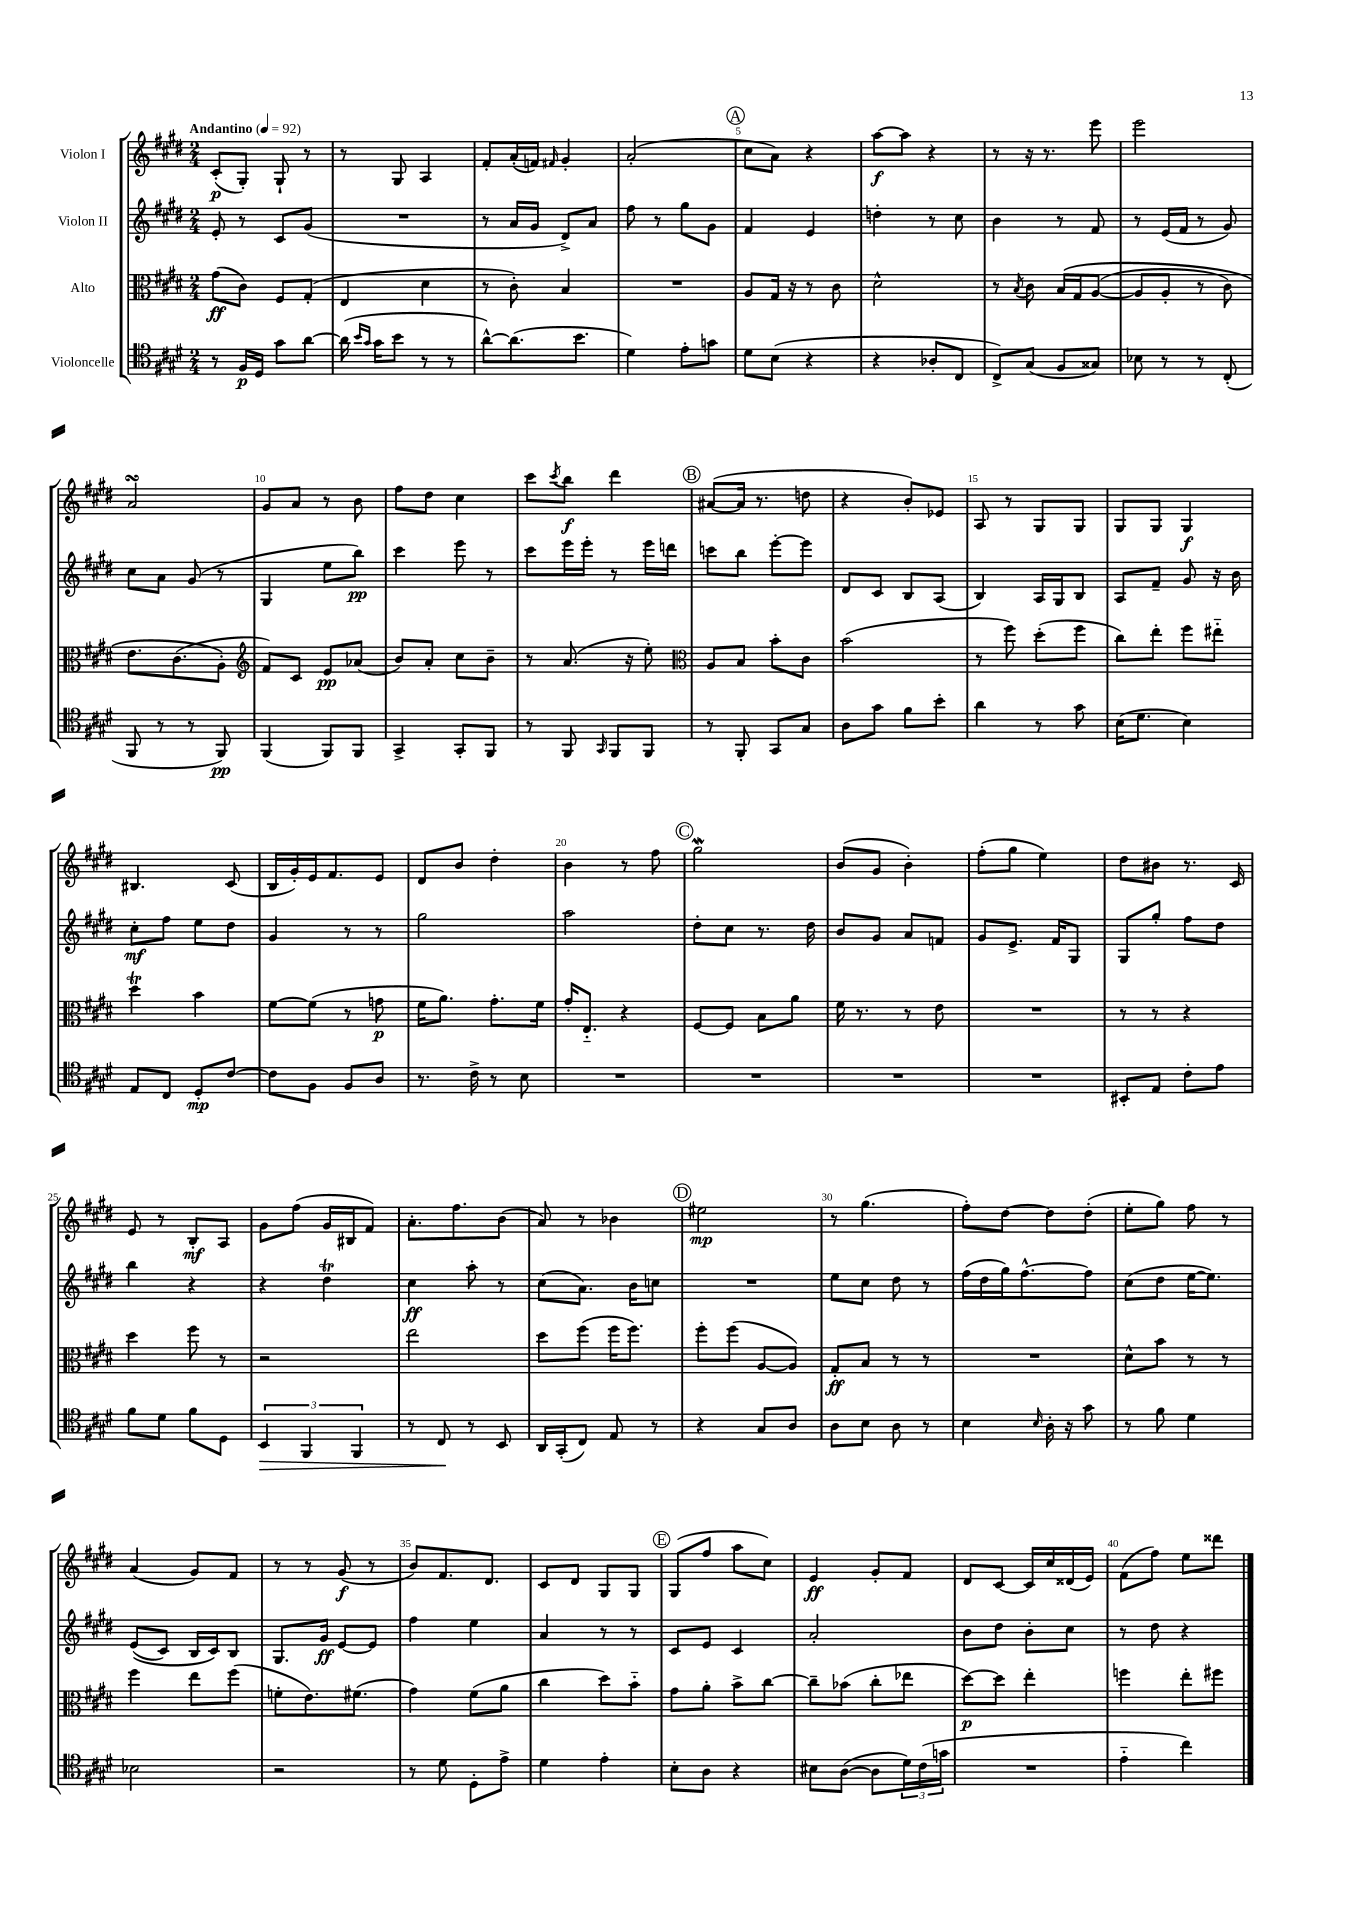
<<
\new StaffGroup <<
\new Staff = "s0" \with { instrumentName = "Violon I" } {
    \clef treble \key e \major \numericTimeSignature \time 2/4 \tempo "Andantino" 4 = 92
    cis'8-.\p( gis8-.) gis8-! r8 |
    r8 gis8 a4 |
    fis'8-. a'16-.( f'16) \grace { fis'16 } gis'4-. |
    a'2-.( |
    \mark \markup { \circle "A" } cis''8 a'8) r4 |
    a''8~\f a''8 r4 |
    r8 r16 r8. e'''8 |
    e'''2 |
    a'2\turn |
    gis'8 a'8 r8 b'8 |
    fis''8 dis''8 cis''4 |
    cis'''8 \acciaccatura { cis'''8 } b''8\f dis'''4 |
    \mark \markup { \circle "B" } ais'8~( ais'16 r8. d''8 |
    r4 b'8-.) ees'8 |
    a8 r8 gis8 gis8 |
    gis8 gis8 gis4\f |
    bis4. cis'8( |
    b16 gis'16-.) e'16 fis'8. e'8 |
    dis'8 b'8 dis''4-. |
    b'4 r8 fis''8 |
    \mark \markup { \circle "C" } gis''2\mordent |
    b'8( gis'8 b'4-.) |
    fis''8-.( gis''8 e''4) |
    dis''8 bis'8 r8. cis'16 |
    e'8 r8 b8-.\mf a8 |
    gis'8 fis''8( gis'16 bis16 fis'8) |
    a'8.-. fis''8. b'8( |
    a'8) r8 bes'4 |
    \mark \markup { \circle "D" } eis''2\mp |
    r8 gis''4.( |
    fis''8-.) dis''8~ dis''8 dis''8-.( |
    e''8-. gis''8) fis''8 r8 |
    a'4( gis'8) fis'8 |
    r8 r8 gis'8\f( r8 |
    b'8) fis'8. dis'8. |
    cis'8 dis'8 gis8 gis8 |
    \mark \markup { \circle "E" } gis8( fis''8 a''8 cis''8) |
    e'4\ff gis'8-. fis'8 |
    dis'8 cis'8~ cis'16 cis''16 disis'16( e'16) |
    fis'8( fis''8) e''8 disis'''8 \bar "|." |
}
\new Staff = "s1" \with { instrumentName = "Violon II" } {
    \clef treble \key e \major \numericTimeSignature \time 2/4
    e'8-. r8 cis'8 gis'8( |
    R2 |
    r8 a'16 gis'16 dis'8->) a'8 |
    fis''8 r8 gis''8 gis'8 |
    \mark \markup { \circle "A" } fis'4 e'4 |
    d''4-. r8 cis''8 |
    b'4 r8 fis'8 |
    r8 e'16( fis'16 r8 gis'8) |
    cis''8 a'8 gis'8( r8 |
    gis4 e''8 b''8\pp) |
    cis'''4 e'''8 r8 |
    cis'''8 e'''16 e'''16-. r8 e'''16 d'''16 |
    \mark \markup { \circle "B" } c'''8 b''8 e'''8~-. e'''8 |
    dis'8 cis'8 b8 a8( |
    b4) a16 gis16 b8 |
    a8 fis'8-- gis'8 r16 b'16 |
    cis''8-.\mf fis''8 e''8 dis''8 |
    gis'4 r8 r8 |
    gis''2 |
    a''2 |
    \mark \markup { \circle "C" } dis''8-. cis''8 r8. dis''16 |
    b'8 gis'8 a'8 f'8 |
    gis'8 e'8.-> fis'16 gis8 |
    gis8 gis''8-. fis''8 dis''8 |
    b''4 r4 |
    r4 dis''4\trill |
    cis''4\ff a''8-. r8 |
    cis''8( a'8.) b'16 c''8 |
    \mark \markup { \circle "D" } R2 |
    e''8 cis''8 dis''8 r8 |
    fis''16( dis''16 gis''16) fis''8.~-^ fis''8 |
    cis''8( dis''8 e''16~ e''8.) |
    e'8(\( cis'8) b16 cis'16\) b8 |
    gis8. gis'16\ff e'8~ e'8 |
    fis''4 e''4 |
    a'4 r8 r8 |
    \mark \markup { \circle "E" } cis'8 e'8 cis'4 |
    a'2-. |
    b'8 dis''8 b'8-. cis''8 |
    r8 dis''8 r4 \bar "|." |
}
\new Staff = "s2" \with { instrumentName = "Alto" } {
    \clef alto \key e \major \numericTimeSignature \time 2/4
    gis'8\ff( cis'8) fis8 gis8-.( |
    e4 dis'4 |
    r8 cis'8-.) b4 |
    R2 |
    \mark \markup { \circle "A" } a8 gis16 r16 r8 cis'8 |
    dis'2-^ |
    r8 \acciaccatura { b8 } cis'8 b16\( gis16 a8~( |
    a8 a8-. r8 cis'8) |
    e'8. cis'8.( a8-.\) |
    \clef treble fis'8) cis'8 e'8\pp aes'8( |
    b'8) a'8-. cis''8 b'8-- |
    r8 a'8.( r16 e''8-.) |
    \mark \markup { \circle "B" } \clef alto a8 b8 b'8-. cis'8 |
    b'2( |
    r8 fis''8) dis''8-.( fis''8 |
    cis''8) e''8-. fis''8 eis''8-_ |
    dis''4\trill b'4 |
    fis'8~ fis'8( r8 g'8\p |
    fis'16 a'8.) gis'8.-. fis'16 |
    gis'16-. e8.-_ r4 |
    \mark \markup { \circle "C" } fis8~ fis8 b8 a'8 |
    fis'16 r8. r8 e'8 |
    R2 |
    r8 r8 r4 |
    dis''4 fis''8 r8 |
    r2 |
    e''2 |
    dis''8 fis''8( fis''16 fis''8.) |
    \mark \markup { \circle "D" } fis''8-. fis''8( a8~ a8) |
    gis8-.\ff b8 r8 r8 |
    R2 |
    dis'8-^ b'8 r8 r8 |
    fis''4 e''8 fis''8( |
    f'8-. e'8.) fis'8.( |
    gis'4) fis'8( a'8 |
    cis''4 dis''8) b'8-_ |
    \mark \markup { \circle "E" } gis'8 a'8-. b'8-> cis''8~ |
    cis''8-- bes'8( cis''8-. ees''8 |
    dis''8~\p) dis''8 e''4-. |
    f''4 e''8-. fis''8 \bar "|." |
}
\new Staff = "s3" \with { instrumentName = "Violoncelle" } {
    \clef tenor \key e \major \numericTimeSignature \time 2/4
    r8 fis16\p dis16 gis'8 a'8~ |
    a'16( \grace { b'16 gis'16 } gis'16 b'8 r8 r8 |
    a'8~-^) a'8.( b'8. |
    dis'4) e'8-. g'8 |
    \mark \markup { \circle "A" } dis'8 b8( r4 |
    r4 aes8-. cis8 |
    cis8->) gis8( fis8 gisis8) |
    bes8 r8 r8 cis8-.( |
    fis,8 r8 r8 fis,8\pp) |
    fis,4( fis,8) fis,8 |
    gis,4-> gis,8-. fis,8 |
    r8 fis,8 \grace { gis,16 } fis,8 fis,8 |
    \mark \markup { \circle "B" } r8 fis,8-. gis,8 gis8 |
    a8 gis'8 fis'8 b'8-. |
    a'4 r8 gis'8 |
    b16( dis'8. b4) |
    e8 cis8 dis8-.\mp cis'8~ |
    cis'8 fis8 fis8 a8 |
    r8. cis'16-> r8 b8 |
    R2 |
    \mark \markup { \circle "C" } R2 |
    R2 |
    R2 |
    bis,8-. e8 cis'8-. e'8 |
    fis'8 dis'8 fis'8 dis8 |
    \tuplet 3/2 { b,4\> fis,4 fis,4 } |
    r8 cis8\! r8 b,8 |
    a,16 gis,16-.( cis8) e8 r8 |
    \mark \markup { \circle "D" } r4 gis8 a8 |
    a8 b8 a8 r8 |
    b4 \grace { b16 } a16-. r16 gis'8 |
    r8 fis'8 dis'4 |
    bes2 |
    r2 |
    r8 dis'8 dis8-. e'8-> |
    dis'4 e'4-. |
    \mark \markup { \circle "E" } b8-. a8 r4 |
    bis8 a8~( a8 \tuplet 3/2 { dis'16) cis'16( g'16 } |
    R2 |
    e'4-_ cis''4) \bar "|." |
}
>>
>>
\layout { \context { \Score \override BarNumber.break-visibility = ##(#f #t #t) barNumberVisibility = #(every-nth-bar-number-visible 5) } }
